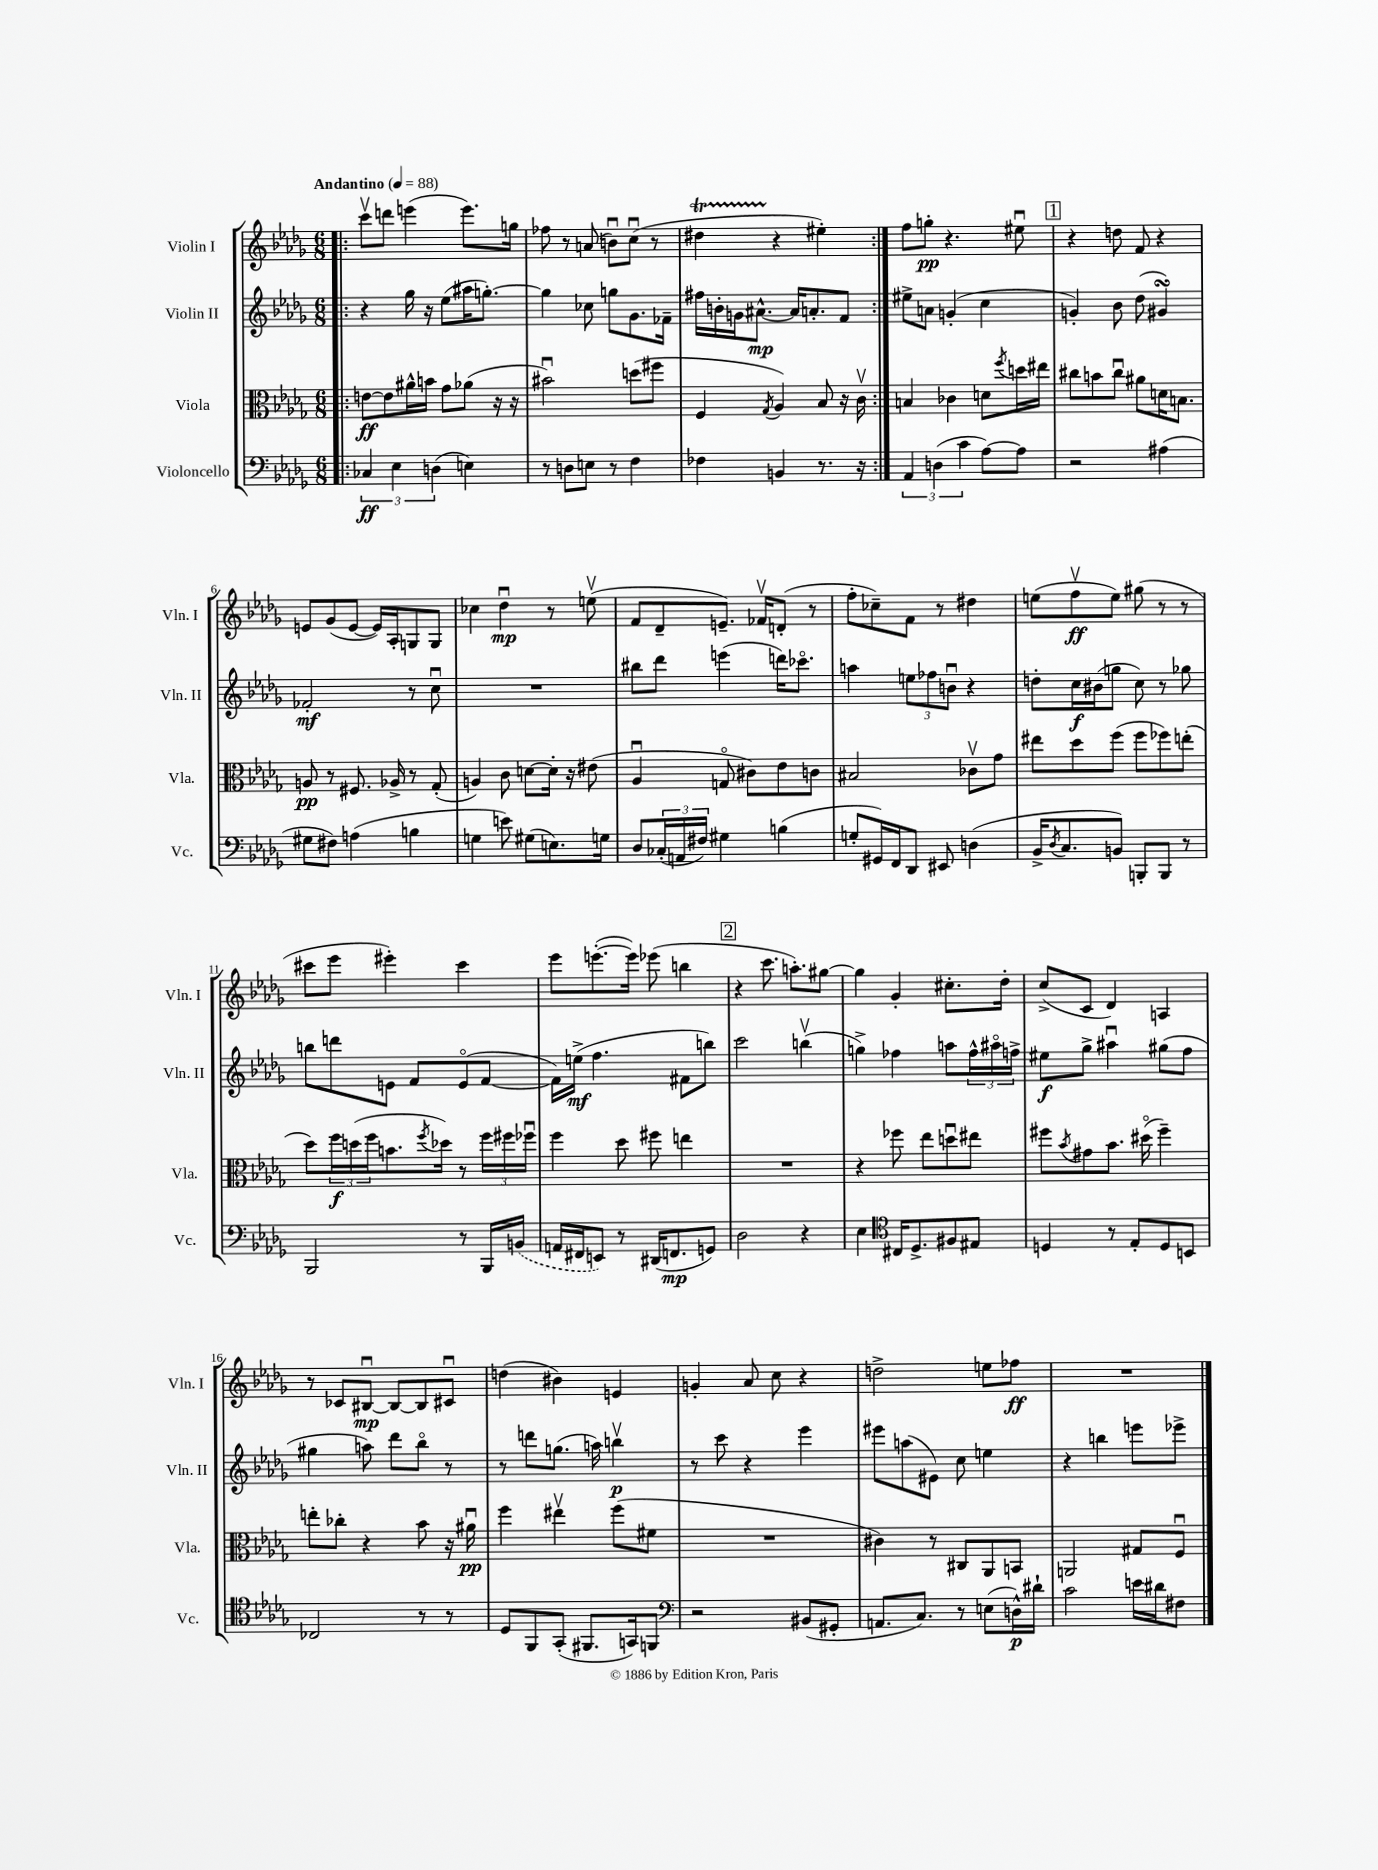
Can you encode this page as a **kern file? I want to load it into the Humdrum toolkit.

**kern	**dynam	**kern	**dynam	**kern	**dynam	**kern	**dynam
*part4	*part4	*part3	*part3	*part2	*part2	*part1	*part1
*staff4	*staff4	*staff3	*staff3	*staff2	*staff2	*staff1	*staff1
*I"Violoncello	*	*I"Viola	*	*I"Violin II	*	*I"Violin I	*
*I'Vc.	*	*I'Vla.	*	*I'Vln. II	*	*I'Vln. I	*
*clefF4	*	*clefC3	*	*clefG2	*	*clefG2	*
*k[b-e-a-d-g-]	*	*k[b-e-a-d-g-]	*	*k[b-e-a-d-g-]	*	*k[b-e-a-d-g-]	*
*M6/8	*	*M6/8	*	*M6/8	*	*M6/8	*
*MM88	*	*MM88	*	*MM88	*	*MM88	*
=1!|:	=1!|:	=1!|:	=1!|:	=1!|:	=1!|:	=1!|:	=1!|:
!	!	!	!	!	!	!LO:TX:a:B:t=Andantino	!
6C-X/	ff	[8en\L	ff	4r	.	8cccv\L	.
.	.	8e\]	.	.	.	8dddn\J	.
6E-\	.	.	.	.	.	.	.
.	.	16a#X^^\L	.	16gg-\	.	(4eeen\	.
.	.	16bn\JJ	.	16r	.	.	.
(6Dn\	.	.	.	.	.	.	.
.	.	8g-\L	.	(8ee-\L	.	.	.
4En\)	.	(8a-X\J	.	16aa#X\K	.	8.eee\L)	.
.	.	.	.	[8.ggn'\J)	.	.	.
.	.	16r	.	.	.	.	.
.	.	16r	.	.	.	16ggn\Jk	.
=2	=2	=2	=2	=2	=2	=2	=2
8r	.	2b#Xu\)	.	4gg\]	.	8ff-X\	.
8Dn\L	.	.	.	.	.	8r	.
8En\J	.	.	.	8cc-X\	.	(8an/	.
8r	.	.	.	8ggn\L	.	8bnu\L)	.
4F\	.	(8ddn\L	.	8.g-\	.	(8ccu\J	.
.	.	8ff#X\J	.	.	.	8r	.
.	.	.	.	16f-X~\Jk	.	.	.
=3	=3	=3	=3	=3	=3	=3	=3
4F-X\	.	4F/	.	16ff#X\LL	.	4dd#Xt\	.
.	.	.	.	16bn'\	.	.	.
.	.	.	.	16gn\J	.	.	.
.	.	.	.	[8.a#X^^\J	mp	.	.
.	.	8qG-/	.	.	.	.	.
4BBn/	.	4A-/)	.	.	.	4r	.
.	.	.	.	16a#/KL]	.	.	.
.	.	.	.	8.an'/	.	.	.
8.r	.	8B-/	.	.	.	4ee#X'\)	.
.	.	16r	.	8f/J	.	.	.
16r	.	16cv\	.	.	.	.	.
=4:|!	=4:|!	=4:|!	=4:|!	=4:|!	=4:|!	=4:|!	=4:|!
6AA-/	.	4Bn/	.	8ee#X^\L	.	8ff\L	.
.	.	.	.	8an\J	.	8ggn'\J	pp
(6Dn\	.	.	.	.	.	.	.
.	.	4c-X\	.	(4gn'/	.	4.r	.
6c\	.	.	.	.	.	.	.
[8A-\L)	.	8dn\L	.	4cc\	.	.	.
.	.	8qff/	.	.	.	.	.
8A-\J]	.	16ddn\L	.	.	.	8ee#Xu\	.
.	.	16ee#X\JJ	.	.	.	.	.
!!LO:REH:place=s1:t=1
=5	=5	=5	=5	=5	=5	=5	=5
2r	.	8cc#X\L	.	4gn'/)	.	4r	.
.	.	8bn\	.	.	.	.	.
.	.	8cc#u\J	.	8b-\	.	8ddn\	.
.	.	8a#X\L	.	(8dd-\	.	8f/	.
(4A#X\	.	16dn\K	.	4g#XsSsS/)	.	4r	.
.	.	8.Bn\J	.	.	.	.	.
!!LO:LB:g=z
=6	=6	=6	=6	=6	=6	=6	=6
8G#X\L	.	8An/	pp	2f-X'/	mf	8en/L	.
8F#X\J)	.	8r	.	.	.	(8g-/	.
(4An\	.	8.F#X/	.	.	.	[8e/J	.
.	.	.	.	.	.	16e/LL])	.
.	.	16A-X^/	.	.	.	16A-'/J	.
4Bn\	.	8r	.	8r	.	8Gn/	.
.	.	(8G-'/	.	8ccu\	.	8G/J	.
=7	=7	=7	=7	=7	=7	=7	=7
4Gn\	.	4An/)	.	2.r	.	4cc-X\	.
8en\)	.	8c\	.	.	.	4dd-u\	mp
(8G#X\L	.	[8dn\L	.	.	.	.	.
8.En\)	.	16d'\Jk]	.	.	.	8r	.
.	.	16r	.	.	.	.	.
.	.	(8e#X\	.	.	.	(8eenv\	.
16Gn\Jk	.	.	.	.	.	.	.
=8	=8	=8	=8	=8	=8	=8	=8
8D-/L	.	4A-u/	.	8bb#X\L	.	8f/L	.
(24C-X'/L	.	.	.	8ddd-\J	.	8d-~/	.
24AAn/	.	.	.	.	.	.	.
24F#X/JJ)	.	.	.	.	.	.	.
4G#X\	.	8Gn/	.	(4eeen\	.	8.en~/J)	.
.	.	8c#X\L)	.	.	.	.	.
.	.	.	.	.	.	16f-Xv/KL	.
(4Bn\	.	8e-\	.	16dddn\KL)	.	(8dn'/J	.
.	.	.	.	8.ccc-X\J	.	.	.
.	.	8cn\J	.	.	.	8r	.
=9	=9	=9	=9	=9	=9	=9	=9
8Gn'/L	.	2B#X/	.	4aan\	.	8ff'\L	.
16GG#X/L)	.	.	.	.	.	8cc-X~\)	.
16FF/J	.	.	.	.	.	.	.
8DD-/J	.	.	.	12een\L	.	8f\J	.
.	.	.	.	12ff-X\	.	.	.
8EE#X/	.	.	.	.	.	8r	.
.	.	.	.	12bnu\J	.	.	.
(4Dn\	.	8c-Xv\L	.	4r	.	4dd#X\	.
.	.	8g-\J	.	.	.	.	.
=10	=10	=10	=10	=10	=10	=10	=10
16BB-^/KL	.	8ee#X\L	.	8ddn'\L	.	(8een\L	.
8qD-/	.	.	.	.	.	.	.
8.C/	.	.	.	.	.	.	.
.	.	8dd-\	.	16cc\L	f	8ffv\	ff
.	.	.	.	(16b#X\J	.	.	.
8BBn/J)	.	(8ff\J	.	8ggn\J	.	8ee\J)	.
8BBBn'/L	.	8ff\L	.	8cc\)	.	(8gg#X\	.
8BBB/J	.	8ff-X\)	.	8r	.	8r	.
8r	.	(8een'\J	.	8gg-X\	.	8r	.
!!LO:LB:g=z
=11	=11	=11	=11	=11	=11	=11	=11
2BBB-/	.	8dd-\L)	.	8bbn\L	.	8ccc#X\L	.
.	.	24ff\L	f	8dddn\	.	8eee-\J	.
.	.	(24ddn\	.	.	.	.	.
.	.	24ff\J	.	.	.	.	.
.	.	8.bn\	.	8en\J	.	4eee#X'\)	.
.	.	.	.	8f/L	.	.	.
.	.	8qff/	.	.	.	.	.
.	.	16dd-X\Jk)	.	.	.	.	.
8r	.	8r	.	(8e/	.	4ccc#\	.
16BBB-/LL	.	24ff\LL	.	[8f/J	.	.	.
.	.	24ff#X\	.	.	.	.	.
(16BBn/JJ	.	.	.	.	.	.	.
.	.	24ff-Xu\JJ	.	.	.	.	.
=12	=12	=12	=12	=12	=12	=12	=12
16AAn/LL	.	4ff\	.	16f\LL])	.	8eee-\L	.
16FF#X/J	.	.	.	(16een^\JJ	mf	.	.
8EEn/J)	.	.	.	4.ff\	.	([8.eeen'\	.
8r	.	8dd-\	.	.	.	.	.
.	.	.	.	.	.	16eee\Jk])	.
(16DD#X/KL	.	8ff#X\	.	.	.	(8eee-X\	.
8.FFn/	mp	.	.	.	.	.	.
.	.	4een\	.	8f#X\L	.	4bbn\	.
8GGn/J)	.	.	.	8bbn\J)	.	.	.
!!LO:REH:place=s1:t=2
=13	=13	=13	=13	=13	=13	=13	=13
2D-\	.	2.r	.	2ccc\	.	4r	.
.	.	.	.	.	.	8.ccc\	.
.	.	.	.	.	.	8.aan'\L)	.
4r	.	.	.	(4bbnv\	.	.	.
.	.	.	.	.	.	[8gg#X\J	.
=14	=14	=14	=14	=14	=14	=14	=14
4E-\	.	4r	.	4ggn^\)	.	4gg#\]	.
*clefC4	*	*	*	*	*	*	*
16C#X/KL	.	8ff-X\	.	4ff-X\	.	4g-'/	.
8.D-^/	.	.	.	.	.	.	.
.	.	8ee-\L	.	.	.	.	.
8F#X/	.	8ddnu\	.	8aan\L	.	8.cc#X'\L	.
8E#X/J	.	8ee#X\J	.	24ff-^^\L	.	.	.
.	.	.	.	24aa#X\	.	.	.
.	.	.	.	.	.	16dd-'\Jk	.
.	.	.	.	24ffn^\JJ	.	.	.
=15	=15	=15	=15	=15	=15	=15	=15
4Dn/	.	8ff#X\L	.	8ee#X\L	f	(8cc^/L	.
.	.	8qb-/	.	.	.	.	.
.	.	8g#X\	.	8gg-^\J	.	8c/J	.
8r	.	8.b-\J	.	4aa#Xu\	.	4d-/)	.
8E-'/L	.	.	.	.	.	.	.
.	.	(16dd#X\	.	.	.	.	.
8D/	.	4ff#~\)	.	(8gg#X\L	.	4An/	.
8BBn/J	.	.	.	8ff\J	.	.	.
!!LO:LB:g=z
=16	=16	=16	=16	=16	=16	=16	=16
2C-X/	.	8een'\L	.	4gg#X\	.	8r	.
.	.	8cc-X'\J	.	.	.	8c-X/L	.
.	.	4r	.	8aan\)	.	[8B#Xu/J	mp
.	.	.	.	8ddd-\L	.	8B#/L_	.
8r	.	8b-\	.	8bb-\J	.	8B#/]	.
8r	.	16r	.	8r	.	8c#Xu/J	.
.	.	16a#Xu\	pp	.	.	.	.
=17	=17	=17	=17	=17	=17	=17	=17
8D-/L	.	4ff\	.	8r	.	(4ddn\	.
8FF/	.	.	.	8dddn\L	.	.	.
(8GG-'/J	.	4ee#Xv\	.	(8.ggn\J	.	4b#X\)	.
8.FF#X/L	.	.	.	.	.	.	.
.	.	.	.	16aan\)	.	.	.
.	.	(8ff\L	.	4bbnv\	p	4en/	.
16GGn/k)	.	.	.	.	.	.	.
8FFn/J	.	8f#X\J	.	.	.	.	.
=18	=18	=18	=18	=18	=18	=18	=18
*clefF4	*	*	*	*	*	*	*
2r	.	2.r	.	8r	.	4gn'/	.
.	.	.	.	8ccc\	.	.	.
.	.	.	.	4r	.	8a-/	.
.	.	.	.	.	.	8cc\	.
(8BB#X/L	.	.	.	4eee-\	.	4r	.
8GG#X'/J	.	.	.	.	.	.	.
=19	=19	=19	=19	=19	=19	=19	=19
8.AAn/L	.	4c#X\)	.	8eee#X\L	.	2ddn^\	.
.	.	.	.	(8aan\	.	.	.
8.C/J)	.	.	.	.	.	.	.
.	.	8r	.	8e#X\J)	.	.	.
8r	.	8C#X/L	.	8cc\	.	.	.
(8En\L	.	8AA-/	.	4een\	.	8een\L	.
16Dn^^\L)	p	8BBn/J	.	.	.	8ff-X\J	ff
16d#X`\JJ	.	.	.	.	.	.	.
=20	=20	=20	=20	=20	=20	=20	=20
2c\	.	2AAn/	.	4r	.	2.r	.
.	.	.	.	4bbn\	.	.	.
16en\LL	.	8G#X/L	.	8eeen\L	.	.	.
16d#X\J	.	.	.	.	.	.	.
8F#X\J	.	8Fu/J	.	8eee-X^\J	.	.	.
==	==	==	==	==	==	==	==
*-	*-	*-	*-	*-	*-	*-	*-
